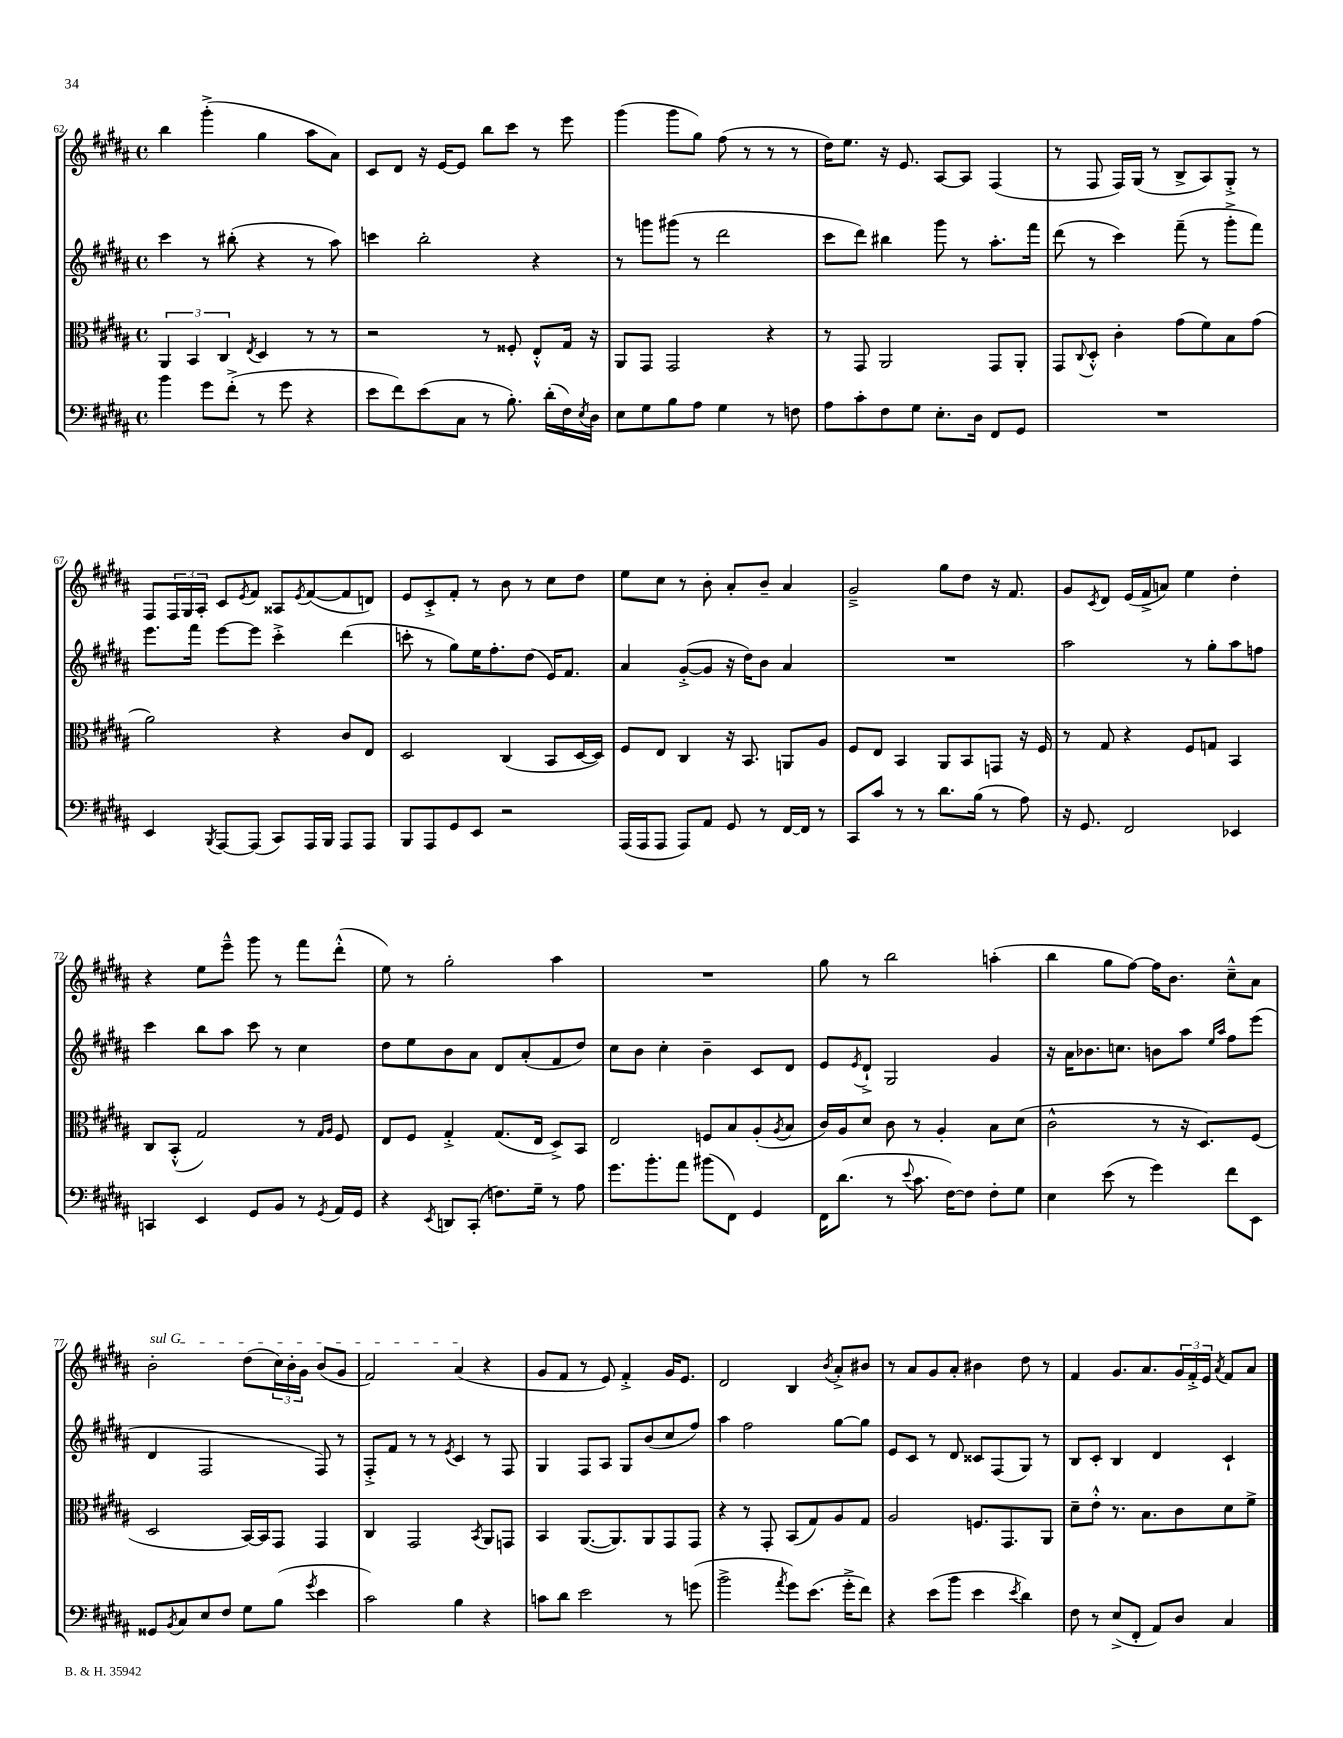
<<
\new StaffGroup <<
\new Staff = "s0" {
    \clef treble \key b \major \defaultTimeSignature \time 4/4
    b''4 gis'''4-.->( gis''4 ais''8 ais'8) |
    cis'8 dis'8 r16 e'16~ e'8 b''8 cis'''8 r8 e'''8 |
    gis'''4( gis'''8 gis''8) fis''8( r8 r8 r8 |
    dis''16) e''8. r16 e'8. ais8~ ais8 fis4( |
    r8 fis8 fis16) gis16( r8 b8-> ais8) gis8-.-> r8 |
    fis8 \tuplet 3/2 { fis16 gis16 ais16-. } cis'8 \acciaccatura { e'8 } fis'8 aisis8 \acciaccatura { e'8 } fis'8~( fis'8 d'8) |
    e'8 cis'8-.-> fis'8-. r8 b'8 r8 cis''8 dis''8 |
    e''8 cis''8 r8 b'8-. ais'8-. b'8-- ais'4 |
    gis'2---> gis''8 dis''8 r16 fis'8. |
    gis'8 \acciaccatura { cis'8 } dis'8 e'16( fis'16-> a'8) e''4 dis''4-. |
    r4 e''8 e'''8---^ gis'''8 r8 fis'''8 dis'''8-.-^( |
    e''8) r8 gis''2-. ais''4 |
    R1 |
    gis''8 r8 b''2 a''4-.( |
    b''4 gis''8 fis''8~) fis''16 b'8. cis''8---^ ais'8 |
    \once \override TextSpanner.bound-details.left.text = \markup { \italic "sul G" } b'2-.\startTextSpan dis''8( \tuplet 3/2 { cis''16) b'16-. gis'16 } b'8( gis'8 |
    fis'2) ais'4\stopTextSpan( r4 |
    gis'8 fis'8 r8 e'8) fis'4-.-> gis'16 e'8. |
    dis'2 b4 \acciaccatura { b'8 } ais'8-.-> bis'8 |
    r8 ais'8 gis'8 ais'8-. bis'4 dis''8 r8 |
    fis'4 gis'8. ais'8. \tuplet 3/2 { gis'16 fis'16-.-> e'16 } \acciaccatura { ais'8 } fis'8 ais'8 \bar "|." |
}
\new Staff = "s1" {
    \clef treble \key b \major \defaultTimeSignature \time 4/4
    cis'''4 r8 bis''8-.( r4 r8 ais''8) |
    c'''4 b''2-. r4 |
    r8 g'''8 gis'''8( r8 dis'''2 |
    cis'''8 dis'''8) bis''4 gis'''8 r8 ais''8.-. fis'''16 |
    dis'''8( r8 cis'''4) fis'''8--( r8 gis'''8-.-> fis'''8) |
    e'''8. fis'''16 e'''8~ e'''8 cis'''4-.-> dis'''4( |
    c'''8-. r8 gis''8) e''16 fis''8.-. dis''8( e'16) fis'8. |
    ais'4 gis'8~-.->( gis'8 r16 dis''16) b'8 ais'4 |
    R1 |
    ais''2 r8 gis''8-. ais''8 f''8 |
    cis'''4 b''8 ais''8 cis'''8 r8 cis''4 |
    dis''8 e''8 b'8 ais'8 dis'8 ais'8-.( fis'8 dis''8) |
    cis''8 b'8 cis''4-. b'4-- cis'8 dis'8 |
    e'8 \acciaccatura { e'8 } dis'8-!-> gis2 gis'4 |
    r16 ais'16 bes'8. c''8. b'8 ais''8 \grace { e''16 ais''16 } fis''8 e'''8( |
    dis'4 fis2 fis8) r8 |
    fis8-.-> fis'8 r8 r8 \acciaccatura { e'8 } cis'4 r8 fis8 |
    gis4 fis8 ais8 gis8 b'8( cis''8 fis''8) |
    ais''4 fis''2 gis''8~ gis''8 |
    e'8 cis'8 r8 dis'8 cisis'8 fis8( gis8) r8 |
    b8 cis'8-. b4 dis'4 cis'4-! \bar "|." |
}
\new Staff = "s2" {
    \clef alto \key b \major \defaultTimeSignature \time 4/4
    \tuplet 3/2 { ais,4 b,4 cis4 } \acciaccatura { e8 } dis4 r8 r8 |
    r2 r8 fisis8-. e8-.-^ gis16 r16 |
    ais,8 gis,8 gis,2 r4 |
    r8 gis,8 ais,2 gis,8 ais,8-. |
    gis,8 \appoggiatura { cis8 } dis8-.-^ cis'4-. gis'8( fis'8) b8 gis'8( |
    ais'2) r4 cis'8 e8 |
    dis2 cis4( b,8 dis16~ dis16) |
    fis8 e8 cis4 r16 b,8. a,8 ais8 |
    fis8 e8 b,4 ais,8 b,8 g,8 r16 fis16 |
    r8 gis8 r4 fis8 g8 b,4 |
    cis8 b,8-.-^( gis2) r8 \grace { gis16 ais16 } fis8 |
    e8 fis8 gis4-.-> gis8.( e16 dis8->) b,8 |
    e2 f8 b8 ais8-.( \acciaccatura { ais8 } b8 |
    cis'16) ais16 dis'8 cis'8 r8 ais4-. b8 dis'8( |
    cis'2-^ r8 r16 dis8.) fis8( |
    dis2 b,16~) b,16 gis,8 gis,4 |
    cis4 gis,2 \acciaccatura { b,8 } ais,8 g,8 |
    b,4 ais,8.~( ais,8.) ais,8 gis,8 gis,8 |
    r4 r8 gis,8-. b,8( gis8) ais8 gis8 |
    ais2 f8. gis,8. ais,8 |
    dis'8-- e'8-.-^ r8. b8. cis'8 dis'8 fis'8-> \bar "|." |
}
\new Staff = "s3" {
    \clef bass \key b \major \defaultTimeSignature \time 4/4
    b'4 gis'8 fis'8-.->( r8 gis'8 r4 |
    e'8 fis'8) e'8( cis8 r8 b8.-.) dis'16-.( fis16) \acciaccatura { e8 } dis16 |
    e8 gis8 b8 ais8 gis4 r8 f8 |
    ais8 cis'8-. fis8 gis8 e8.-. dis16 fis,8 gis,8 |
    R1 |
    e,4 \acciaccatura { b,,8 } ais,,8~ ais,,8( cis,8) ais,,16 b,,16 ais,,8 ais,,8 |
    b,,8 ais,,8 gis,8 e,8 r2 |
    ais,,16( ais,,16 ais,,8 ais,,8) ais,8 gis,8 r8 fis,16~ fis,16 r8 |
    cis,8 cis'8 r8 r8 dis'8. b16( r8 ais8) |
    r16 gis,8. fis,2 ees,4 |
    c,4 e,4 gis,8 b,8 r8 \acciaccatura { gis,8 } ais,16 gis,16 |
    r4 \acciaccatura { e,8 } d,8 cis,8-.( f8.) gis16-- r8 ais8 |
    gis'8. b'8.-. ais'8 bis'8( fis,8) gis,4 |
    fis,16 dis'8.( r8 \appoggiatura { e'8 } cis'8. fis16~) fis8 fis8-. gis8 |
    e4 e'8( r8 gis'4) fis'8 e,8 |
    gisis,8 \acciaccatura { b,8 } cis8 e8 fis8 gis8 b8( \acciaccatura { gis'8 } e'4 |
    cis'2) b4 r4 |
    c'8 dis'8 e'2 r8 g'8( |
    b'2-> \acciaccatura { ais'8 } gis'8) e'8.( gis'16-.-> fis'8) |
    r4 e'8( b'8 e'4 \acciaccatura { e'8 } dis'4) |
    fis8 r8 e8->( fis,8-. ais,8) dis8 cis4 \bar "|." |
}
>>
>>
\layout { \context { \Score currentBarNumber = #62 } }
